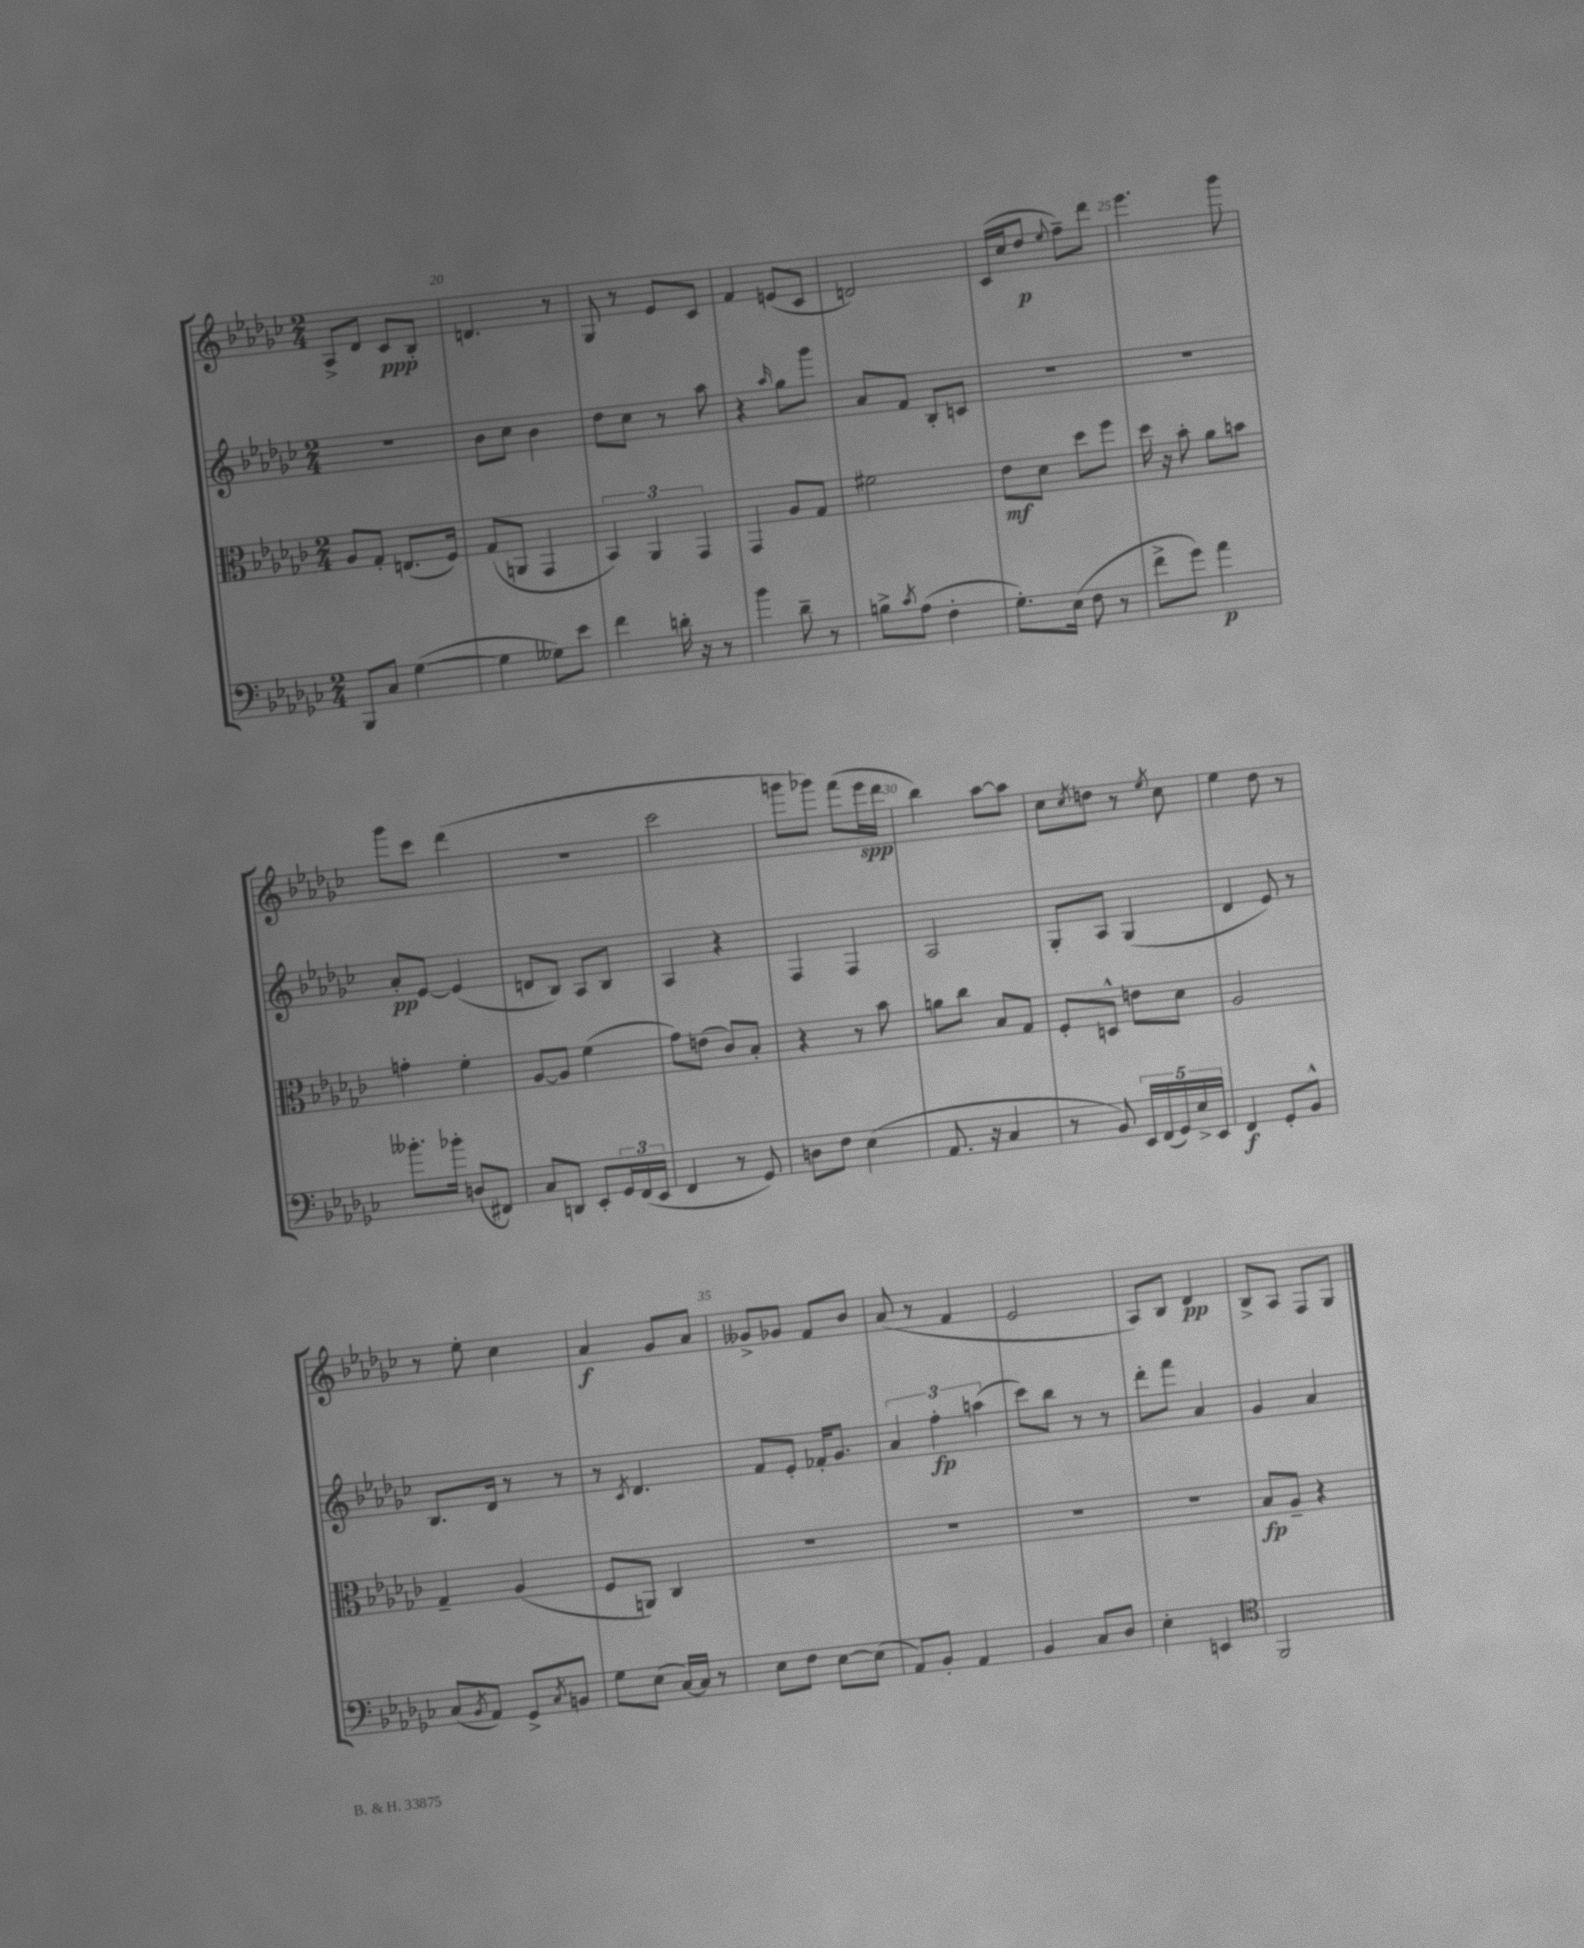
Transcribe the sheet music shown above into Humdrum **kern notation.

**kern	**kern	**kern	**kern
*staff4	*staff3	*staff2	*staff1
*clefF4	*clefC3	*clefG2	*clefG2
*k[b-e-a-d-g-c-]	*k[b-e-a-d-g-c-]	*k[b-e-a-d-g-c-]	*k[b-e-a-d-g-c-]
*M2/4	*M2/4	*M2/4	*M2/4
8BBB-	8A-	2r	8A-^
8C-	8G-'	.	8d-
([4G-	(8.E	.	8c-
.	.	.	8B-'
.	16F)	.	.
=	=	=	=
4G-]	(8G-	8b-	4.d
.	8AA	8cc-	.
8G--)	4GG-	4b-	.
8e-	.	.	8r
=	=	=	=
4f	6BB-)	8dd-	8G-
.	.	8cc-	8r
.	6AA-	.	.
16d'	.	8r	8e-
16r	.	.	.
.	6GG-	.	.
8r	.	8aa-	8c-
=	=	=	=
4b-	4GG-	4r	4f
.	.	16qqaa-	.
8d-~	8A-	8gg-	(8e
8r	8G-	8ggg-	8c-
=	=	=	=
8B^	2f#	8a-	2d)
8qc-	.	.	.
(8A-	.	8f	.
4F'	.	8B-'	.
.	.	8c	.
=	=	=	=
8.G-')	8e-	2r	(16c-
.	.	.	16cc-
.	8d-	.	8dd-
(16E-	.	.	.
.	.	.	8qqee-
8F	8dd-	.	8ff~)
8r	8ff	.	8ddd-
=	=	=	=
8f^	16dd-	2r	4.eee-
.	16r	.	.
8g-)	8b-'	.	.
4a-	8a-	.	.
.	8b	.	8ggg-
=	=	=	=
8.b--'	4g'	8a-'	8ggg-
.	.	[8e-	8ccc-
16b-'	.	.	.
(8D	4f'	(4e-]	(4ddd-
8FF#)	.	.	.
=	=	=	=
8C-	[8A-	8d	2r
8DD	8A-]	8B-)	.
8EE-'	(4f	8A-	.
24GG-	.	8B-	.
(24FF	.	.	.
24EE-	.	.	.
=	=	=	=
4FF	8g-)	4A-	2ccc-
.	(8e	.	.
8r	8c-)	4r	.
8GG-)	8B-'	.	.
=	=	=	=
8D	4r	4F	8ggg
8F	.	.	8ggg-)
(4E-	8r	4F	(8fff
.	8b-	.	16eee-
.	.	.	16ddd-
=	=	=	=
8.AA-	8a	2A-	4bb-)
.	8cc-	.	.
16r	.	.	.
4C-	8B-	.	[8aa-
.	8G-	.	8aa-]
=	=	=	=
8r	8F'	8G-'	8cc-
.	.	.	8qcc-
8BB-)	8D^^	8A-	8dd
20EE-	8e	(4G-	8r
(20FF	.	.	.
20GG-)	.	.	.
.	.	.	8qee-
.	8d-	.	8cc-
20E-^	.	.	.
20EE-	.	.	.
=	=	=	=
4FF	2A-	4d-	4ee-
8GG-'	.	8e-)	8dd-
8BB-^^	.	8r	8r
=	=	=	=
(8C-	4G-~	8.B-	8r
8qBB-	.	.	.
8AA-)	.	.	8ee-'
.	.	16d-	.
8GG-^	(4A-	8r	4cc-
8qC-	.	.	.
8BB	.	8r	.
=	=	=	=
8G-	8F	8r	4a-
.	.	8qc-	.
(8E-	8AA)	4.d-	.
[16C-)	4C-	.	8g-
16C-]	.	.	.
8r	.	.	8a-
=	=	=	=
8E-	2r	8f	8g--^
8F	.	8e-'	8g-
[8E-	.	16f-'	8f
.	.	8.g-	.
(8E-]	.	.	8b-
=	=	=	=
8AA-)	2r	6a-	(8a-
8BB-'	.	.	8r
.	.	6ff'	.
4AA-	.	.	4f
.	.	(6aa	.
=	=	=	=
4BB-	2r	8ccc-)	2e-
.	.	8bb-	.
8C-	.	8r	.
8D-	.	8r	.
=	=	=	=
4E-'	2r	8ddd-'	8A-)
.	.	8fff	8B-
4EE	.	4a-	4d-
=	=	=	=
*clefC4	*	*	*
2FF	8B-	4g-	8B-^
.	8A-~	.	8A-
.	4r	4a-	8F
.	.	.	8G-
==	==	==	==
*-	*-	*-	*-
